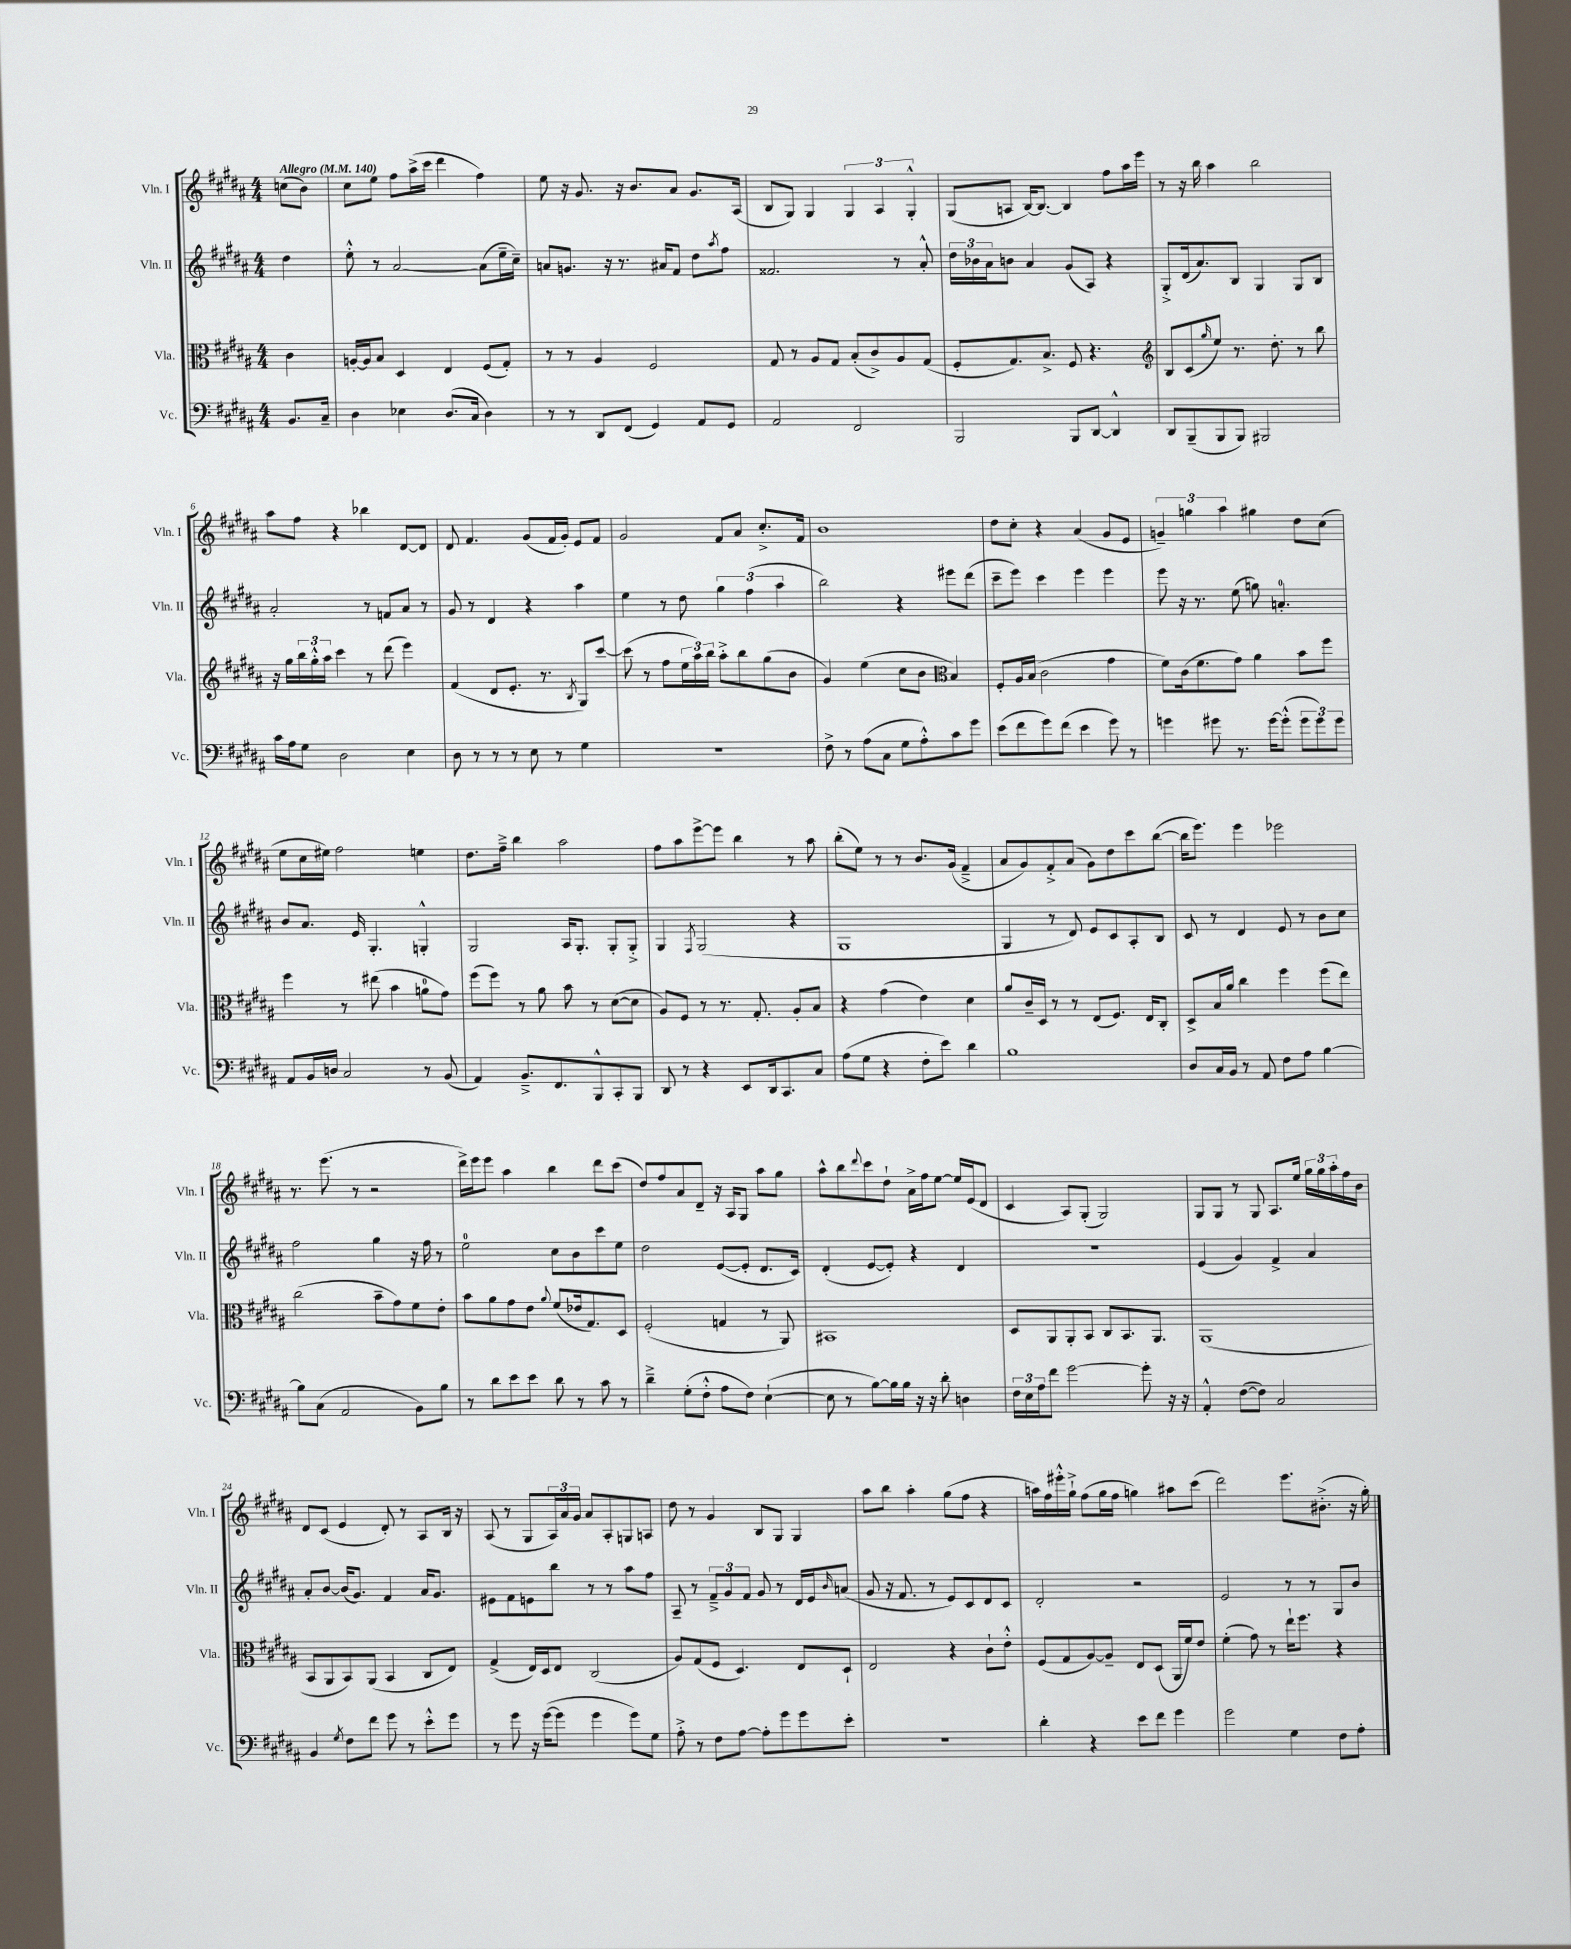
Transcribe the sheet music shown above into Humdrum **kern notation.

**kern	**kern	**kern	**kern
*staff4	*staff3	*staff2	*staff1
*clefF4	*clefC3	*clefG2	*clefG2
*k[f#c#g#d#a#]	*k[f#c#g#d#a#]	*k[f#c#g#d#a#]	*k[f#c#g#d#a#]
*M4/4	*M4/4	*M4/4	*M4/4
*MM140	*MM140	*MM140	*MM140
8.BB	4c#	4dd#	(8cc
.	.	.	8b)
16C#~	.	.	.
=	=	=	=
4D#	[16A'	8ee'^^	8cc#
.	16A]	.	.
.	8B	8r	8ee
4E-	4D#	[2a#	8ff#
.	.	.	(16aa#^
.	.	.	16ccc#
(8.D#	4E	.	4ddd#
16C#	.	.	.
4D#)	(8F#	(8a#]	4ff#)
.	8G#')	16ee~	.
.	.	16cc#~)	.
=	=	=	=
8r	8r	8a	8ee
8r	8r	8.g	16r
.	.	.	8.g#
8DD#	4A#	.	.
.	.	16r	.
(8FF#	.	8.r	16r
.	.	.	8.b
4GG#)	2F#	.	.
.	.	16a#	.
.	.	8f#	8a#
8AA#	.	8dd#	8.g#
.	.	8qaa#	.
8GG#	.	8ff#	.
.	.	.	(16A#
=	=	=	=
2AA#	8G#	2.f##	8B
.	8r	.	8G#)
.	8A#	.	4G#
.	8G#	.	.
2FF#	(8B'	.	6G#
.	8c#^)	.	.
.	.	.	6A#
.	8A#	8r	.
.	.	.	6G#'^^
.	(8G#	8a#'^^	.
=	=	=	=
2BBB	8F#'	24dd#	(8G#
.	.	24b-	.
.	.	24a#	.
.	8.G#)	8b	8A
.	.	4a#	[16B)
.	8.B^	.	8.B_
8BBB	8F#	(8g#	4B]
[8DD#	4.r	8A#)	.
4DD#^^]	.	4r	8ff#
.	.	.	16aa#
.	.	.	16eee
=	=	=	=
*	*clefG2	*	*
8DD#	8B	8G#'^	8r
(8BBB~	(8c#	(16d#	16r
.	.	8.a#)	16bb
.	16qqgg#	.	.
8BBB	8ee)	.	4aa#
8BBB)	8.r	8B	.
2BBB#	.	4G#	2bb
.	8.dd#'	.	.
.	8r	8G#	.
.	8bb	8B	.
=	=	=	=
16c#	16r	2a#'	8aa#
16A#	16gg#	.	.
8G#	24bb	.	8ff#
.	24gg#'^^	.	.
.	24aa#	.	.
2D#	4ccc#	.	4r
.	8r	8r	4bb-
.	(8ddd#	8f	.
4E	4eee)	8a#	[8d#
.	.	8r	8d#]
=	=	=	=
8D#	(4f#	8g#	8d#
8r	.	8r	4.f#
8r	8d#	4d#	.
8r	8.e'	.	.
8E	.	4r	(8g#
.	8.r	.	.
8r	.	.	16f#
.	.	.	16g#')
.	8qB	.	.
4G#	8G#)	4aa#	8e
.	[8ccc#	.	8f#
=	=	=	=
1r	(8ccc#]	4ee	2g#
.	8r	.	.
.	8ff#	8r	.
.	24ee	8dd#	.
.	24aa#)	.	.
.	24bb	.	.
.	8aa#'^	6gg#	8f#
.	8bb	.	8a#
.	.	(6ff#	.
.	(8gg#	.	8.cc#'^
.	.	6aa#	.
.	8b	.	.
.	.	.	16f#
=	=	=	=
8F#^	4g#)	2bb)	1b
8r	.	.	.
(8A#	(4ee	.	.
8C#	.	.	.
8G#	8cc#	4r	.
8A#'^^)	8b	.	.
*	*clefC3	*	*
8c#	4B)	8eee#	.
8g#	.	(8ddd#	.
=	=	=	=
(8e	8F#'	8ccc#~	8dd#
8f#	16A#	8eee)	8cc#'
.	(16B	.	.
8g#)	2c#	4ccc#	4r
(8f#	.	.	.
4e	.	4eee	(4a#
8g#)	4g#	4eee	8g#
8r	.	.	8e
=	=	=	=
4g	8f#)	8eee	6g~)
.	(16c#	16r	.
.	.	.	6gg
.	8.f#	8.r	.
8g#	.	.	.
.	.	.	6aa#
8.r	8g#)	(8ee	.
.	4a#	8gg)	4gg#
[16g#	.	.	.
(8g#'^^]	.	4.a'	.
12g#	8b	.	8dd#
12g#)	.	.	.
.	8ff#	.	(8cc#
12g#	.	.	.
=	=	=	=
8AA#	4ff#	8b	8ee
16BB	.	8.a#	16cc#
16D	.	.	16ee#)
2C#	8r	.	2ff#
.	.	16e	.
.	(8ee#	4.G#'	.
.	4b	.	.
8r	8a	4G'^^	4ee
(8BB	8g#)	.	.
=	=	=	=
4AA#)	(8ff#	2G#	8.dd#
.	8ff#)	.	.
.	.	.	16ff#~^
8.BB~^	8r	.	4bb
.	8a#	.	.
8.FF#	.	.	.
.	8b	16A#	2aa#
.	.	8.G#'	.
8BBB^^	8r	.	.
8CC#'	([8d#	8G#'	.
8BBB	8d#]	8G#'^	.
=	=	=	=
8DD#	8A#)	4G#	8ff#
8r	8F#	.	8aa#
.	.	8qF#	.
4r	8r	(2G#	[8eee^
.	8.r	.	8eee]
8EE	.	.	4bb
.	8.G#'	.	.
16DD#	.	.	.
8.CC#	.	.	.
.	8A#'	4r	8r
8C#	8B	.	8aa#
=	=	=	=
(8A#	4r	1G#	(8bb'
8G#	.	.	8ee)
4r	(4g#	.	8r
.	.	.	8r
8F#'	4e)	.	8.b
8e)	.	.	.
.	.	.	(16g#
4d#	4d#	.	4f#~^
=	=	=	=
1B	8a#	4G#	8a#
.	16c#~	.	8g#)
.	16D#	.	.
.	8r	8r	8f#'^
.	8r	8d#)	(8a#
.	(8E	8e	8g#)
.	8.F#)	8c#	8dd#
.	.	8A#'	8ccc#
.	16E	.	.
.	8C#'	8B	([8bb
=	=	=	=
8D#	8D#^	8c#	16bb]
.	.	.	8.eee)
16C#	16B	8r	.
16BB	16a#	.	.
8r	4cc#	4d#	4eee
8AA#	.	.	.
8F#	4ff#	8e	2eee-
8A#	.	8r	.
[4B	(8ff#	8b	.
.	8ee)	8cc#	.
=	=	=	=
8B]	(2cc#	2ff#	8.r
(8C#	.	.	.
.	.	.	(8.eee
2AA#	.	.	.
.	.	.	8r
.	8b~	4gg#	2r
.	8g#)	.	.
8BB)	8f#	16r	.
.	.	16ff#	.
8B	8e'	8r	.
=	=	=	=
8r	8b	2ee	16ddd#^)
.	.	.	16eee
8d#	8a#	.	8eee
8e	8g#	.	4aa#
8e	8e	.	.
.	8qqa#	.	.
8d#	(8f#	8cc#	4bb
8r	16e-	8b	.
.	8.G#)	.	.
8c#	.	8ccc#	8ddd#
8r	8D#	8ee	(8ccc#
=	=	=	=
4d#~^	(2F#'	2dd#	8dd#)
.	.	.	8ff#
(8G#'	.	.	8a#
8F#'^^	.	.	8d#~
8A#	4G	([8e	16r
.	.	.	16A#
8F#)	.	8e']	8G#
([4E`	8r	8.d#	8aa#
.	8AA#)	.	8gg#
.	.	16c#)	.
=	=	=	=
8E]	1BB#	(4d#'	8aa#^^
8r	.	.	8bb
.	.	.	8qqddd#
[8B)	.	[8e	8ccc#
16B]	.	8e'])	8dd#`
16B	.	.	.
16r	.	4r	16a#^
16r	.	.	16ff#
8d#'	.	.	[8ee
4D	.	4d#	16ee]
.	.	.	(16e
.	.	.	8d#
=	=	=	=
24F#	8D#	1r	4c#
24E	.	.	.
24A#	.	.	.
8f#	8AA#	.	.
[2g#	8AA#'	.	8A#)
.	8BB	.	(8G#'
.	8C#	.	2G#)
.	8.BB	.	.
8g#']	.	.	.
.	8.AA#	.	.
16r	.	.	.
16r	.	.	.
=	=	=	=
4AA#'^^	(1AA#	(4e	8G#
.	.	.	8G#
([8F#	.	4g#)	8r
8F#])	.	.	8G#
2C#	.	4f#^	8.A#
.	.	.	16ee
.	.	4a#	24gg#
.	.	.	24gg#
.	.	.	24aa#'
.	.	.	16ff#
.	.	.	16b
=	=	=	=
4BB	8BB	8a#'	8d#
.	8AA#	[8b	(8c#
8qG#	.	.	.
8F#	8BB)	(16b]	4e
.	.	8.g#)	.
8f#	(8AA#	.	.
8g#	4BB	4f#	8d#')
8r	.	.	8r
8e'^^	8C#	16a#	8A#
.	.	8.g#	.
8g#	8E)	.	16B
.	.	.	16r
=	=	=	=
8r	(4G#^	8e#	(8A#
8g#	.	8f#	8r
16r	16E)	8e	8G#
([16g#	16D#	.	.
8g#]	8E	8bb	24A#)
.	.	.	24a#
.	.	.	24g#
4g#	(2C#	8r	8a#
.	.	8r	8A#'
8g#)	.	8aa#	8G
8G#	.	8ff#	8A
=	=	=	=
8A#'^	8A#)	8A#~	8dd#
8r	(8G#	8r	8r
8F#	8F#	12f#~^	4g#
.	.	12g#	.
[8A#	4.D#)	.	.
.	.	12f#	.
8A#']	.	8g#	8B
8g#	.	8r	8G#
8g#	8E	16d#	4G#
.	.	16e	.
.	.	16qqb	.
8e'	8D#`	(8a	.
=	=	=	=
1r	2E	8g#	8aa#
.	.	16r	8bb
.	.	8.f#	.
.	.	.	4aa#'
.	.	8r	.
.	4r	8e)	(8gg#
.	.	8c#	8ff#
.	8c#`	8d#	4r
.	8e'^^	8c#	.
=	=	=	=
4d#'	(8F#	2d#'	16aa)
.	.	.	16ff#
.	8G#	.	16eee#'^^
.	.	.	16gg#`^
4r	[8A#)	.	(8ff#
.	8A#~]	.	16gg#
.	.	.	16ff#
8e	8E	2r	4gg)
8f#	(8D#	.	.
4g#	16AA#	.	8aa#
.	16f#)	.	.
.	8e	.	(8ccc#
=	=	=	=
2g#	(4f#'	2e	2ddd#)
.	8g#)	.	.
.	8r	.	.
4G#	16ee`	8r	8.eee
.	8.ff#	.	.
.	.	8r	.
.	.	.	(8.b#'^
8F#	4r	8G#	.
8A#'	.	8b	16r
.	.	.	16gg#')
==	==	==	==
*-	*-	*-	*-
